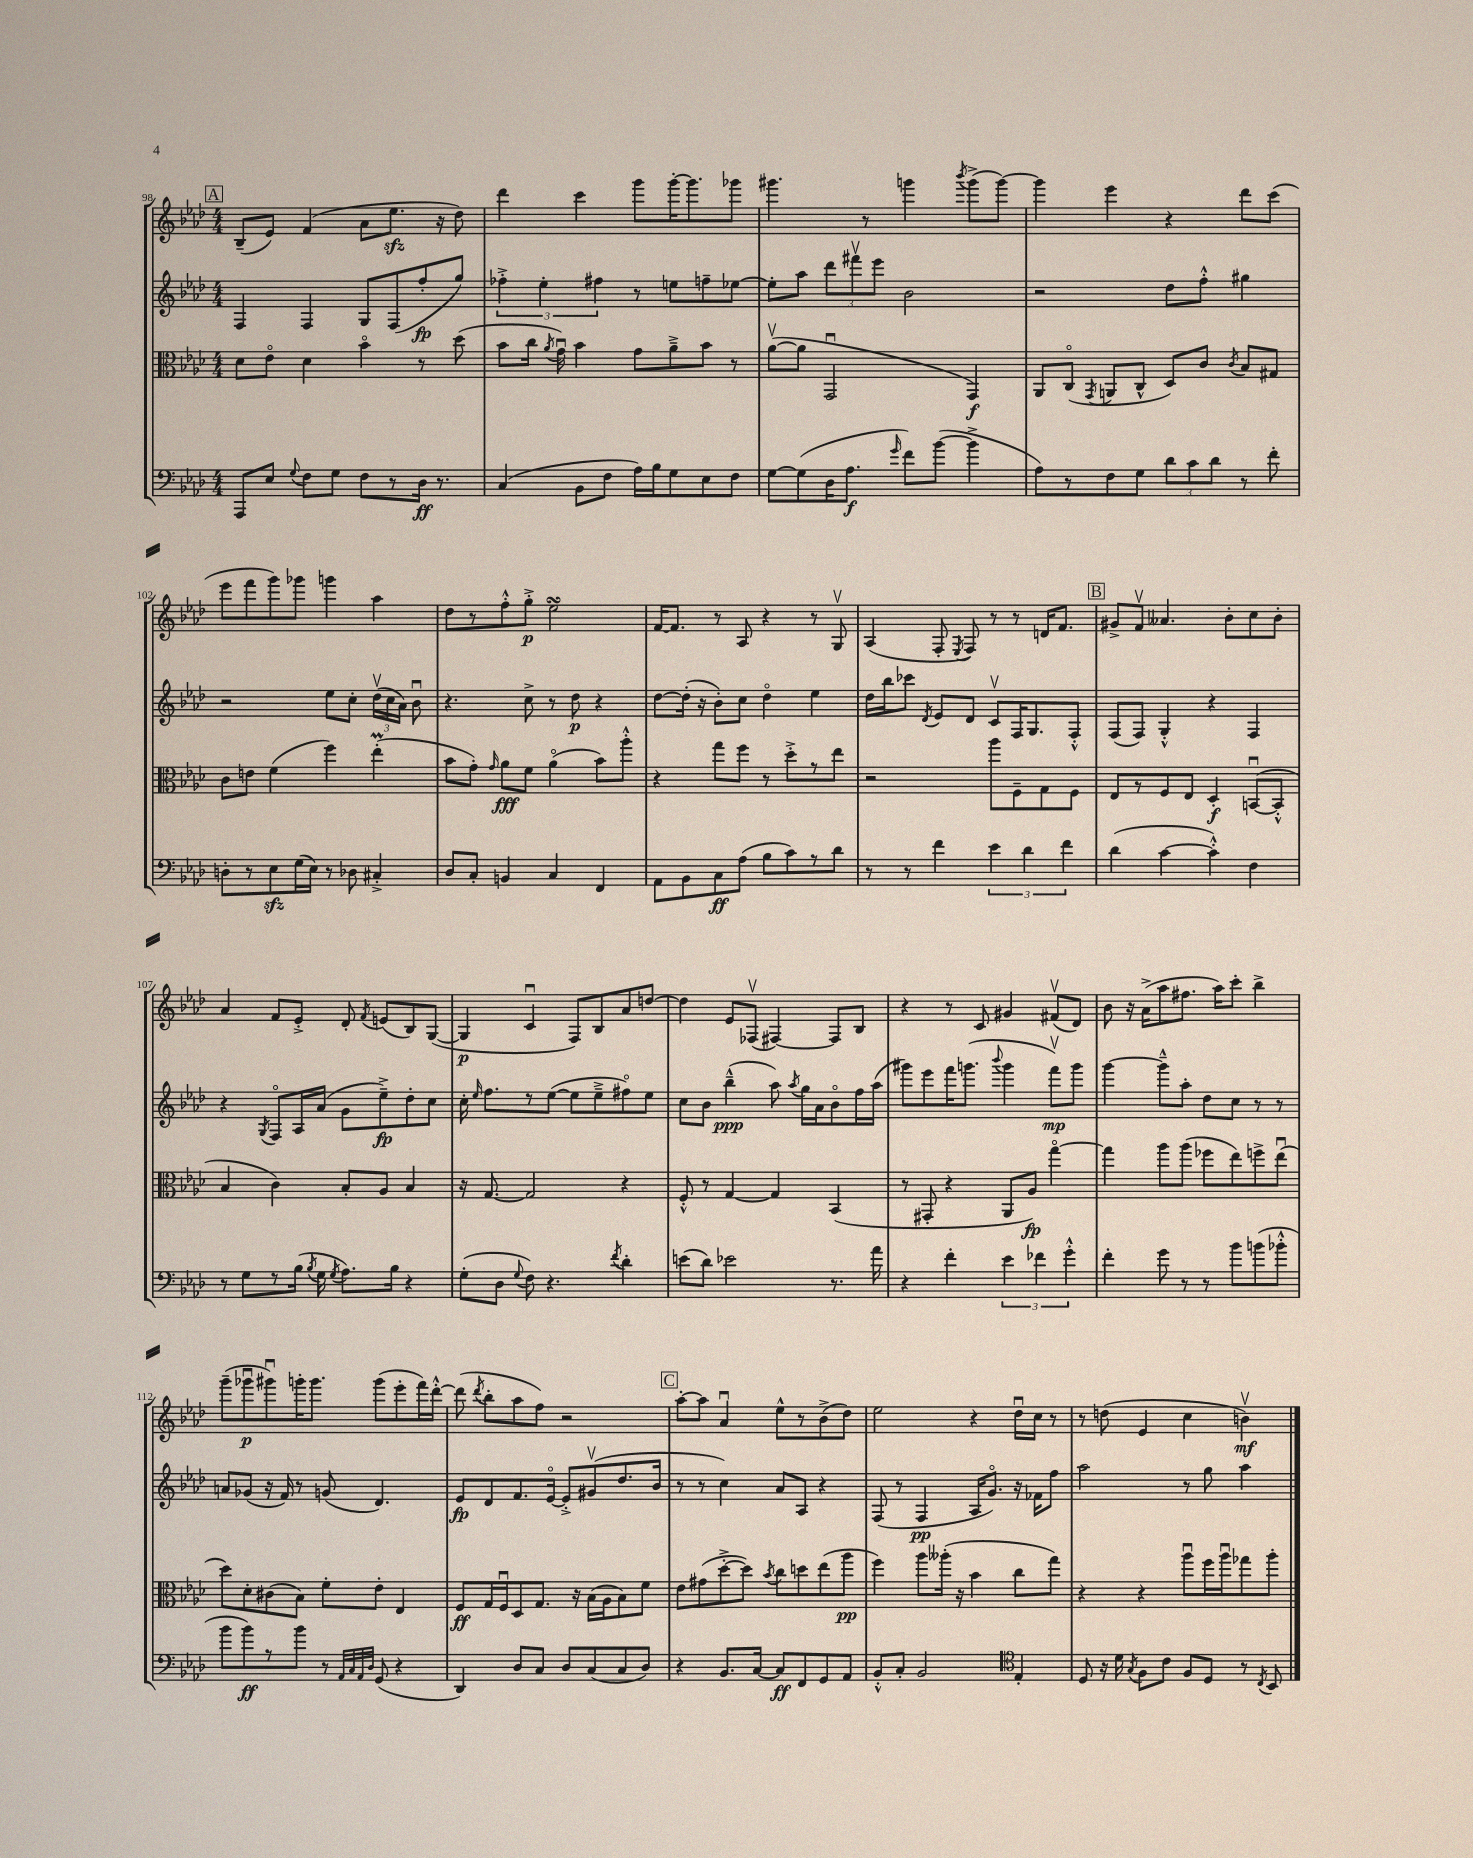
<<
\new StaffGroup <<
\new Staff = "s0" {
    \clef treble \key aes \major \numericTimeSignature \time 4/4
    \autoBeamOff \mark \markup { \box "A" } bes8[--( ees'8]) f'4( aes'8[ ees''8.]\sfz r16 des''8) |
    des'''4 c'''4 g'''8[ g'''16~-. g'''8. ges'''8] |
    gis'''4. r8 g'''4 \acciaccatura { bes'''8 } g'''8[->( g'''8]~) |
    g'''4 ees'''4 r4 des'''8[ c'''8]( |
    ees'''8[ f'''8 g'''8) ges'''8] g'''4 aes''4 |
    des''8[ r8 f''8-.-^ g''8]-.->\p ees''2\turn |
    f'16[~ f'8.] r8 aes8 r4 r8 g8\upbow |
    aes4( f8-. \acciaccatura { ees8 } f8) r8 r8 d'16[ f'8.] |
    \mark \markup { \box "B" } gis'8[-> f'8]\upbow aeses'4. bes'8[-. c''8 bes'8]-. |
    aes'4 f'8[ ees'8]-.-> des'8-. \acciaccatura { f'8 } e'8[( bes8) g8]~( |
    g4\p c'4\downbow f8[) bes8 aes'8 d''8]~ |
    d''4 ees'8[ fes8]\upbow( fis4~) fis8[ bes8] |
    r4 r8 c'8 gis'4 fis'8[\upbow( des'8]) |
    bes'8 r16 aes'16[->( aes''8 fis''8.] aes''16[) c'''8]-. bes''4-> |
    g'''8[--( ges'''8\downbow\p gis'''8\downbow) g'''16-. g'''8.] g'''8[( ees'''8-. f'''16) des'''16]~-.-^ |
    des'''8( \acciaccatura { des'''8 } bes''8[-. aes''8 f''8]) r2 |
    \mark \markup { \box "C" } aes''8[~-. aes''8] aes'4\downbow ees''8[-^ r8 bes'8->( des''8]) |
    ees''2 r4 des''16[\downbow c''16] r8 |
    r8 d''8( ees'4 c''4 b'4\upbow\mf) \bar "|." |
}
\new Staff = "s1" {
    \clef treble \key aes \major \numericTimeSignature \time 4/4
    \autoBeamOff \mark \markup { \box "A" } f4 f4 g8[ f8( f''8-.\fp g''8]) |
    \tuplet 3/2 { fes''4-.-> ees''4-. fis''4 } r8 e''8[ f''8-- ees''8]~ |
    ees''8[-. aes''8] \tuplet 3/2 { des'''8[ fis'''8\upbow ees'''8] } bes'2 |
    r2 des''8[ f''8]-.-^ gis''4 |
    r2 ees''8[ c''8]-. \tuplet 3/2 { des''16[\upbow( c''16 aes'16]) } bes'8\downbow |
    r4. c''8-> r8 des''8\p r4 |
    des''8[~ des''16]-.( r16 bes'8[-.) c''8] des''4\flageolet ees''4 |
    des''16[ bes''16 ces'''8] \acciaccatura { des'8 } ees'8[ des'8] c'8[\upbow f16 g8. f8]-.-^ |
    \mark \markup { \box "B" } f8[( f8]) g4-.-^ r4 f4 |
    r4 \acciaccatura { g8 } f8[\flageolet aes16 aes'16]( g'8[ ees''8--->\fp) des''8-. c''8] |
    c''16-. \grace { ees''16 } f''8.[ r8 ees''8]~( ees''8[ ees''8---> fis''8\flageolet) ees''8] |
    c''8[ bes'8] bes''4---^\ppp( aes''8) \acciaccatura { aes''8 } g''16[ aes'16 bes'8\flageolet f''16 aes''16]( |
    gis'''8[) ees'''8 f'''16 g'''8.]( \appoggiatura { bes'''8 } g'''4 f'''8[\upbow\mp) g'''8] |
    g'''4~ g'''8[---^ aes''8]-. des''8[ c''8] r8 r8 |
    a'8[ ges'8]( r16 f'16) r8 g'8( des'4.) |
    ees'8[\fp des'8 f'8. ees'16]~\flageolet ees'8[-.-> gis'8\upbow( des''8. bes'16] |
    \mark \markup { \box "C" } r8 r8 c''4) aes'8[ aes8] r4 |
    f8( r8 f4\pp aes16[ g'8.]\flageolet) r16 fes'16[ f''8] |
    aes''2 r8 g''8 aes''4 \bar "|." |
}
\new Staff = "s2" {
    \clef alto \key aes \major \numericTimeSignature \time 4/4
    \autoBeamOff \mark \markup { \box "A" } des'8[ ees'8]\flageolet des'4 bes'4\flageolet r8 des''8( |
    bes'8[ c''16] \acciaccatura { aes'8 } g'16\downbow) bes'4 g'8[ aes'8---> bes'8] r8 |
    aes'8[~\upbow( aes'8] g,2\downbow g,4\f) |
    aes,8[ c8]\flageolet( \acciaccatura { g,8 } a,8[ c8]-^ des8[) c'8] \acciaccatura { c'8 } bes8[ gis8] |
    c'8[ e'8] f'4( f''4) ees''4-.\prall( |
    bes'8[ g'8]-.) \grace { g'16 } aes'8[\fff f'8] aes'4\flageolet( bes'8[) aes''8]-.-^ |
    r4 g''8[ f''8] r8 des''8[-.-> r8 ees''8] |
    r2 aes''8[ f8-- g8 f8] |
    \mark \markup { \box "B" } ees8[ r8 f8 ees8] des4-.\f b,8[~\downbow( b,8]-.-^ |
    bes4 c'4) bes8[-. aes8] bes4 |
    r16 g8.~ g2 r4 |
    f8-.-^ r8 g4~ g4 bes,4( |
    r8 gis,8-. r4 aes,8[ aes8]\fp) g''4~\flageolet |
    g''4 aes''8[ aes''8]( fes''8[ ees''8) f''8-> ees''8]\downbow( |
    des''8[) des'8-. cis'8( bes8]) f'8[-. ees'8]-. ees4 |
    f8[\ff g16 f16\downbow des8 g8.] r16 bes16[( aes16 bes8) f'8] |
    \mark \markup { \box "C" } ees'8[ gis'8( des''8~-.-> des''8]) \acciaccatura { bes'8 } c''8[ d''8 ees''8( aes''8]\pp |
    f''4) aes''8[ aeses''16]-.( r16 bes'4 c''8[ g''8]) |
    r4 r4 aes''8[\downbow f''16 aes''16\downbow ges''8 aes''8]-. \bar "|." |
}
\new Staff = "s3" {
    \clef bass \key aes \major \numericTimeSignature \time 4/4
    \autoBeamOff \mark \markup { \box "A" } aes,,8[ ees8] \appoggiatura { g8 } f8[ g8] f8[ r8 des16]\ff r8. |
    c4( bes,8[ f8] aes16[) bes16 g8 ees8 f8] |
    g8[~ g8( des16 aes8.]\f \grace { g'16 } f'8[) bes'8]~( bes'4-> |
    aes8[) r8 f8 g8] \tuplet 3/2 { des'8[ c'8 des'8] } r8 f'8-. |
    d8[-. r8 ees8\sfz g16( ees16]) r8 des8 cis4-.-> |
    des8[ c8]-. b,4 c4 f,4 |
    aes,8[ bes,8 c8\ff aes8]( bes8[ c'8) r8 des'8] |
    r8 r8 f'4 \tuplet 3/2 { ees'4 des'4 f'4 } |
    \mark \markup { \box "B" } des'4( c'4~ c'4-.-^) f4 |
    r8 g8[ r8 bes16]( \acciaccatura { bes8 } g16 \acciaccatura { g8 } aes8.[) bes16] r4 |
    g8[-.( des8] \appoggiatura { g8 } f8) r4. \acciaccatura { f'8 } des'4-. |
    e'8[( des'8]) ees'2 r8. aes'16 |
    r4 f'4-. \tuplet 3/2 { ees'4 fes'4 g'4-.-^ } |
    f'4-. g'8 r8 r8 bes'8[ b'8( bes'8]-.-^ |
    bes'8[ bes'8\ff) r8 bes'8] r8 \grace { aes,32[ c32 aes,32 des32] } g,8( r4 |
    des,4) des8[ c8] des8[ c8( c8 des8]) |
    \mark \markup { \box "C" } r4 bes,8.[ c16]~ c8[\ff f,8 g,8 aes,8] |
    bes,8[-.-^ c8]-. bes,2 \clef tenor ees4-. |
    des8 r16 des'16 \acciaccatura { g8 } f8[ c'8] f8[ des8] r8 \acciaccatura { c8 } bes,8 \bar "|." |
}
>>
>>
\layout { \context { \Score currentBarNumber = #98 } }
